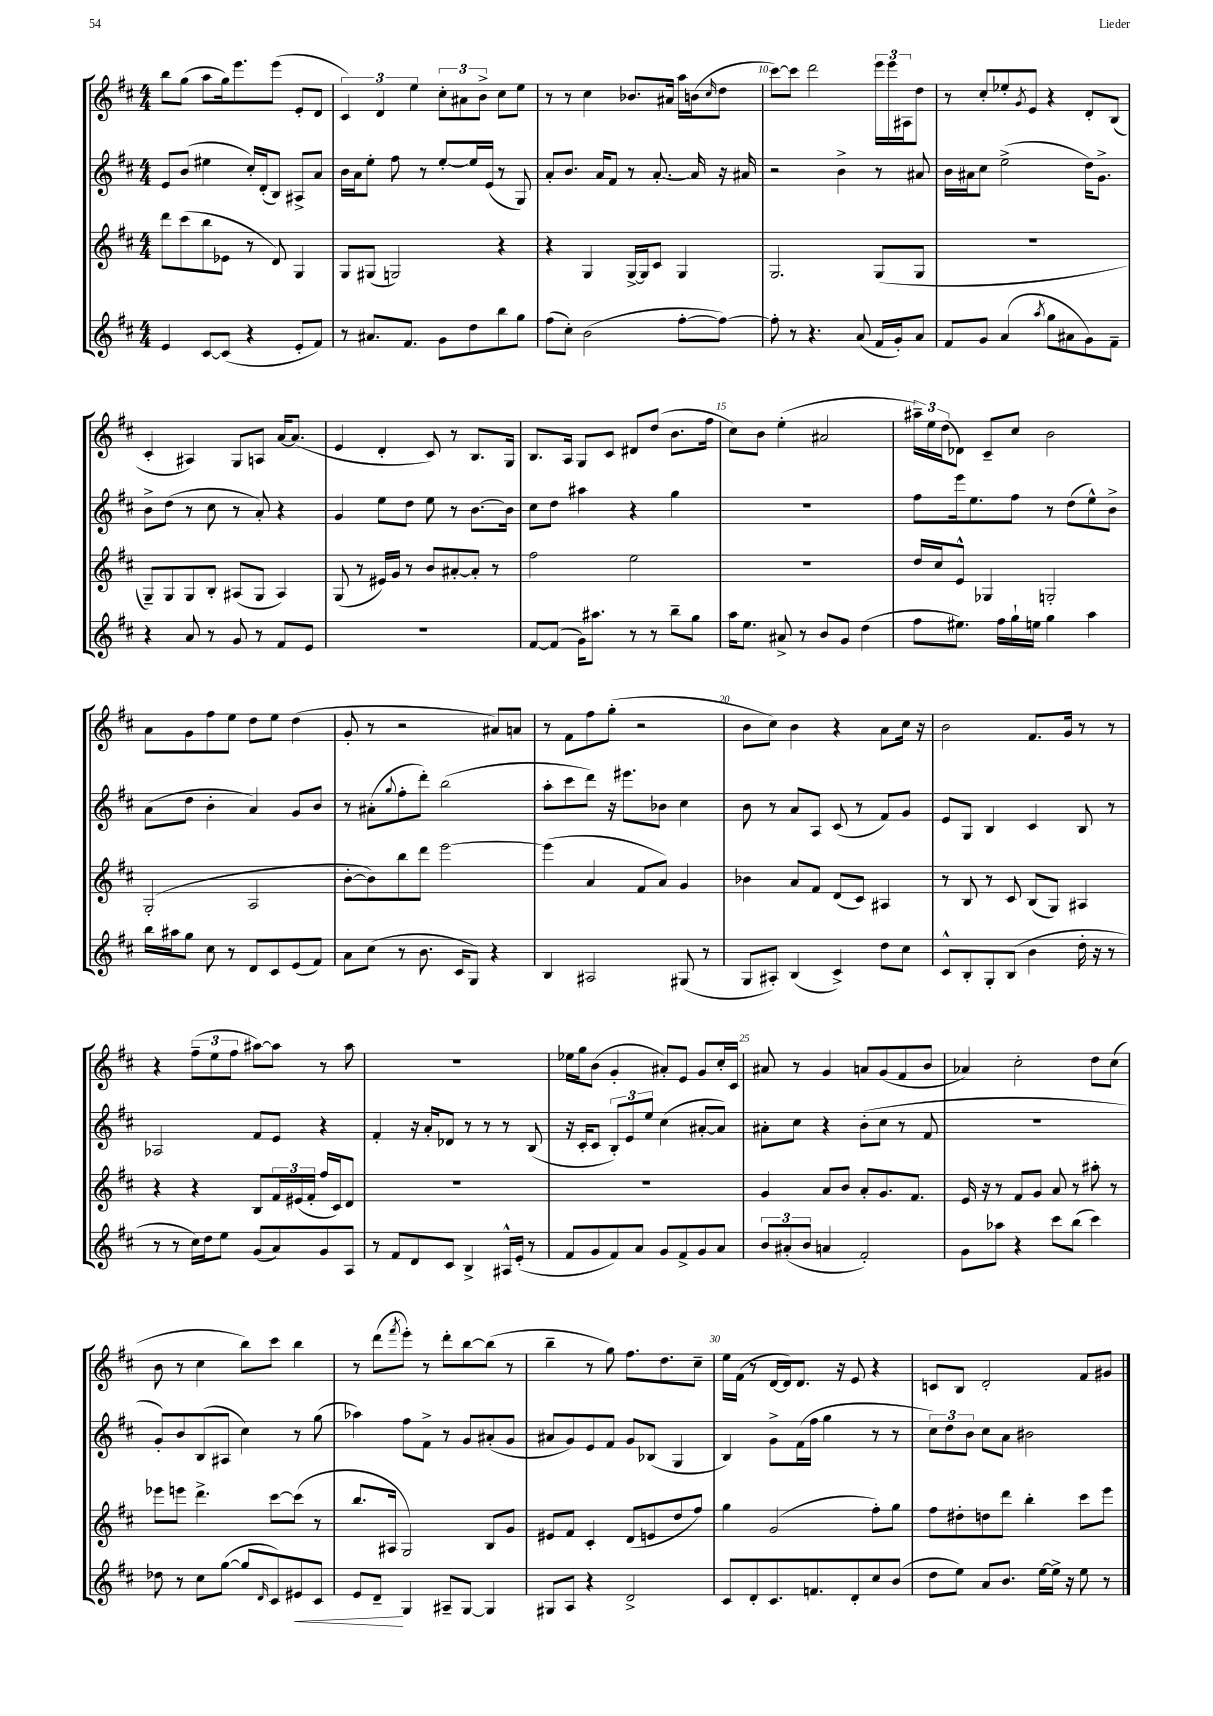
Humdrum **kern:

**kern	**dynam	**kern	**kern	**kern
*part4	*part4	*part3	*part2	*part1
*staff4	*staff4	*staff3	*staff2	*staff1
*clefG2	*	*clefG2	*clefG2	*clefG2
*k[f#c#]	*	*k[f#c#]	*k[f#c#]	*k[f#c#]
*M4/4	*	*M4/4	*M4/4	*M4/4
=7	=7	=7	=7	=7
4e/	.	8ddd\L	8e/L	8bb\L
.	.	(8ccc#\	(8b/J	(8gg\J
[8c#/L	.	8bb\	4ee#X\	8aa\L
(8c#/J]	.	8e-X\J	.	16gg\k)
.	.	.	.	8.eee\
4r	.	8r	16cc#'/LL)	.
.	.	.	(16d'/J	.
.	.	8d/)	8B/J)	(8eee\J
8e'/L	.	4G/	8A#X^/L	8e'/L
8f#/J)	.	.	8a/J	8d/J
=8	=8	=8	=8	=8
8r	.	8G/L	16b\LL	6c#/)
.	.	.	16a\J	.
8.a#X/L	.	(8G#X/J	8ee'\J	.
.	.	.	.	6d/
.	.	2Gn/)	8ff#\	.
8.f#/J	.	.	.	.
.	.	.	.	6ee\
.	.	.	8r	.
8g\L	.	.	[8ee'/L	12cc#'\L
.	.	.	.	12a#X\
8dd\	.	.	16ee/L]	.
.	.	.	.	12b^\J
.	.	.	(16e/JJ	.
8bb\	.	4r	8r	8cc#\L
8gg\J	.	.	8G/)	8ee\J
=9	=9	=9	=9	=9
(8ff#\L	.	4r	8a'/L	8r
8cc#'\J)	.	.	8.b/J	8r
(2b\	.	4G/	.	4cc#\
.	.	.	16a/KL	.
.	.	.	8f#/J	.
.	.	[16G^/LL	8r	8.b-X/L
.	.	16G/J]	.	.
.	.	8c#/J	[8.a'/	.
.	.	.	.	16a#X/Jk
[8ff#'\L	.	4G/	.	16aa\LL
.	.	.	16a/]	(16bn\J
.	.	.	.	16qqcc#/
8ff#\J_)	.	.	16r	8dd\J
.	.	.	16a#X/	.
=10	=10	=10	=10	=10
8ff#'\]	.	2.G/	2r	[8ccc#\L)
8r	.	.	.	8ccc#\J]
4.r	.	.	.	2ddd\
.	.	.	4b^\	.
(8a/	.	.	.	.
16f#/LL	.	(8G/L	8r	24eee\LL
.	.	.	.	24eee\
16g'/J)	.	.	.	.
.	.	.	.	24A#X\J
8a/J	.	8G/J	8a#X/	8dd\J
=11	=11	=11	=11	=11
8f#/L	.	1r	16b\LL	8r
.	.	.	16a#X\J	.
8g/J	.	.	8cc#\J	8cc#'/L
(4a/	.	.	(2ee^\	8ee-X'/
.	.	.	.	8qg/
.	.	.	.	8e/J
8qaa/	.	.	.	.
8gg\L	.	.	.	4r
8a#X\	.	.	.	.
8g\)	.	.	16dd\KL)	8d'/L
.	.	.	8.g^\J	.
8f#~\J	.	.	.	(8B/J
!!LO:LB:g=z
=12	=12	=12	=12	=12
4r	.	8G~/L)	8b^\L	4c#'/
.	.	8G/	(8dd\J	.
8a/	.	8G/	8r	4A#X/)
8r	.	8B'/J	8cc#\	.
8g/	.	(8A#X/L	8r	8G/L
8r	.	8G/J	8a'/)	8An/J
8f#/L	.	4A#/)	4r	[16a/KL
.	.	.	.	(8.a/J]
8e/J	.	.	.	.
=13	=13	=13	=13	=13
1r	.	(8G/	4g/	4e/
.	.	8r	.	.
.	.	16e#X/LL)	8ee\L	4d'/
.	.	16g/JJ	.	.
.	.	8r	8dd\J	.
.	.	8b/L	8ee\	8c#/)
.	.	[8a#X'/	8r	8r
.	.	8a#'/J]	[8.b\L	8.B/L
.	.	8r	.	.
.	.	.	16b\Jk]	16G/Jk
=14	=14	=14	=14	=14
[8f#/L	.	2ff#\	8cc#\L	8.B/L
(8f#/J]	.	.	8dd\J	.
.	.	.	.	16A/Jk
16g\KL)	.	.	4aa#X\	8G/L
8.aa#X\J	.	.	.	.
.	.	.	.	8c#/J
8r	.	2ee\	4r	8d#X/L
8r	.	.	.	(8dd/J
8bb~\L	.	.	4gg\	8.b\L
8gg\J	.	.	.	.
.	.	.	.	16ff#\Jk
=15	=15	=15	=15	=15
16aa\KL	.	1r	1r	8cc#\L)
8.ee\J	.	.	.	.
.	.	.	.	8b\J
8a#X^/	.	.	.	(4ee'\
8r	.	.	.	.
8b/L	.	.	.	2a#X/
8g/J	.	.	.	.
(4dd\	.	.	.	.
=16	=16	=16	=16	=16
8ff#\L	.	16dd/LL	8ff#\L	24aa#X~\LL)
.	.	.	.	24ee\
.	.	16cc#/J	.	.
.	.	.	.	(24dd\J
8.ee#X\J)	.	8e^^/J	16eee\k	8d-X\J)
.	.	.	8.ee\	.
.	.	4G-X/	.	8c#~/L
16ff#\LL	.	.	.	.
16gg`\	.	.	8ff#\J	8cc#/J
16een\JJ	.	.	.	.
4gg\	.	2Gn'/	8r	2b\
.	.	.	(8dd\L	.
4aa\	.	.	8ee^^\)	.
.	.	.	8b^\J	.
!!LO:LB:g=z
=17	=17	=17	=17	=17
16bb\LL	.	(2G'/	(8a\L	8a\L
16aa#X\J	.	.	.	.
8gg\J	.	.	8dd\J	8g\
8cc#\	.	.	4b'\	8ff#\
8r	.	.	.	8ee\J
8d/L	.	2A/	4a/)	8dd\L
8c#/	.	.	.	8ee\J
(8e/	.	.	8g/L	(4dd\
8f#/J)	.	.	8b/J	.
=18	=18	=18	=18	=18
8a\L	.	[8b'\L	8r	8g'/
(8cc#\J	.	8b\])	(8a#X'\L	8r
.	.	.	8qqgg/	.
8r	.	8bb\	8ff#'\	2r
8.b\	.	8ddd\J	8ddd'\J)	.
.	.	[2eee\	(2bb\	.
16c#/KL	.	.	.	.
8G/J)	.	.	.	.
4r	.	.	.	8a#X/L)
.	.	.	.	8an/J
=19	=19	=19	=19	=19
4B/	.	(4eee\]	8aa'\L	8r
.	.	.	8ccc#\	8f#\L
2A#X/	.	4a/	8ddd\J)	8ff#\
.	.	.	16r	(8gg'\J
.	.	.	8.eee#X\L	.
.	.	8f#/L	.	2r
.	.	8a/J)	8b-X\J	.
(8G#X/	.	4g/	4cc#\	.
8r	.	.	.	.
=20	=20	=20	=20	=20
8G/L	.	4b-X\	8b\	8b\L
8A#X'/J)	.	.	8r	8cc#\J)
(4B/	.	8a/L	8a/L	4b\
.	.	8f#/J	8A/J	.
4c#^/)	.	(8d/L	(8c#/	4r
.	.	8c#/J)	8r	.
8dd\L	.	4A#X/	8f#/L)	8a\L
8cc#\J	.	.	8g/J	16cc#\Jk
.	.	.	.	16r
=21	=21	=21	=21	=21
8c#^^/L	.	8r	8e/L	2b\
8B'/	.	8B/	8G/J	.
8G'/	.	8r	4B/	.
(8B/J	.	8c#/	.	.
4b\	.	(8B/L	4c#/	8.f#/L
.	.	8G/J)	.	.
.	.	.	.	16g/Jk
16dd'\	.	4A#X/	8B/	8r
16r	.	.	.	.
8r	.	.	8r	8r
!!LO:LB:g=z
=22	=22	=22	=22	=22
8r	.	4r	2A-X/	4r
8r	.	.	.	.
16cc#\LL)	.	4r	.	(12ff#~\L
16dd\J	.	.	.	.
.	.	.	.	12ee\
8ee\J	.	.	.	.
.	.	.	.	12ff#\J
(8g/L	.	8B/L	8f#/L	[8aa#X\L)
8a/)	.	24f#/L	8e/J	8aa#\J]
.	.	(24e#X/	.	.
.	.	24f#'/JJ	.	.
8g/	.	16ff#/LL	4r	8r
.	.	16c#/J)	.	.
8A/J	.	8d/J	.	8aa#\
=23	=23	=23	=23	=23
8r	.	1r	4f#'/	1r
8f#/L	.	.	.	.
8d/	.	.	16r	.
.	.	.	16a'/KL	.
8c#/J	.	.	8d-X/J	.
4B^/	.	.	8r	.
.	.	.	8r	.
16A#X^^/LL	.	.	8r	.
(16e'/JJ	.	.	.	.
8r	.	.	(8B/	.
=24	=24	=24	=24	=24
8f#/L	.	1r	16r	16ee-X\LL
.	.	.	16c#'/KL	16gg\J
8g/	.	.	8c#/J	(8b\J
8f#/)	.	.	12B'/L)	4g'/
.	.	.	12e/	.
8a/J	.	.	.	.
.	.	.	12ee/J	.
8g/L	.	.	(4cc#\	8a#X'/L)
8f#^/	.	.	.	8e/J
8g/	.	.	[8a#X'/L	8g/L
8a/J	.	.	8a#/J])	16cc#'/L
.	.	.	.	16c#/JJ
=25	=25	=25	=25	=25
12b/L	.	4g/	8a#X'\L	8a#X/
(12a#X'/	.	.	.	.
.	.	.	8cc#\J	8r
12b/J	.	.	.	.
4an/	.	8a/L	4r	4g/
.	.	8b/J	.	.
2f#'/)	.	8a'/L	(8b'\L	8an/L
.	.	8.g/	8cc#\J	(8g/
.	.	.	8r	8f#/
.	.	8.f#/J	.	.
.	.	.	8f#/	8b/J
=26	=26	=26	=26	=26
8g\L	.	16e/	1r	4a-X/)
.	.	16r	.	.
8aa-X\J	.	8r	.	.
4r	.	8f#/L	.	2cc#'\
.	.	8g/J	.	.
8ccc#\L	.	8a/	.	.
(8bb\J	.	8r	.	.
4ccc#\)	.	8aa#X'\	.	8dd\L
.	.	8r	.	(8cc#\J
!!LO:LB:g=z
=27	=27	=27	=27	=27
8dd-X\	.	8eee-X\L	8g'/L)	8b\
8r	.	8eeen\J	8b/	8r
8cc#\L	.	4.ddd^\	(8B/	4cc#\
([8gg\J	.	.	8A#X/J	.
8gg/L]	.	.	4cc#\)	8bb\L)
16qqd/	.	.	.	.
8c#/)	.	[8ccc#\L	.	8ccc#\J
!	!LO:HP:b	!	!	!
8e#X/	<	(8ccc#\J]	8r	4bb\
8c#/J	.	8r	(8gg\	.
=28	=28	=28	=28	=28
8e/L	.	8.bb/L	4aa-X\)	8r
8d~/J	.	.	.	(8ddd\L
.	.	16A#X/Jk	.	.
.	.	.	.	8qfff#/
4G/	[	2G/)	8ff#\L	8eee'\J)
.	.	.	8f#^\J	8r
8A#X~/L	.	.	8r	8ddd'\L
[8G/J	.	.	8g/L	[8bb\
4G/]	.	8B/L	(8a#X'/	(8bb\J]
.	.	8g/J	8g/J	8r
=29	=29	=29	=29	=29
8G#X/L	.	8e#X/L	8a#X/L	4bb~\
8A/J	.	8f#/J	8g/)	.
4r	.	4c#'/	8e/	8r
.	.	.	8f#/J	8gg\)
2d^/	.	(8d/L	8g/L	8.ff#\L
.	.	8en/	(8B-X/J	.
.	.	.	.	8.dd\
.	.	8dd/	4G/	.
.	.	8ff#/J)	.	8cc#~\J
=30	=30	=30	=30	=30
8c#/L	.	4gg\	4B/)	16ee\LL
.	.	.	.	(16f#\JJ
8d'/	.	.	.	8r
8.c#/	.	(2g/	8g^\L	[16d/LL
.	.	.	.	16d/J])
.	.	.	(16f#\L	8.d/J
8.fn/	.	.	16ff#\JJ	.
.	.	.	4gg\	.
.	.	.	.	16r
8d'/	.	.	.	8e/
8cc#/	.	8ff#'\L)	8r	4r
(8b/J	.	8gg\J	8r	.
=31	=31	=31	=31	=31
8dd\L	.	8ff#\L	12cc#\L)	8cn/L
.	.	.	12dd\	.
8ee\J)	.	8dd#X'\	.	8B/J
.	.	.	12b\J	.
8a/L	.	8ddn\	8cc#\L	2d'/
8.b/J	.	8ddd\J	8a\J	.
.	.	4bb'\	2b#X\	.
[16ee\LL	.	.	.	.
16ee^\JJ]	.	.	.	.
16r	.	.	.	.
8ee\	.	8ccc#\L	.	8f#/L
8r	.	8eee\J	.	8g#X/J
==	==	==	==	==
*-	*-	*-	*-	*-
